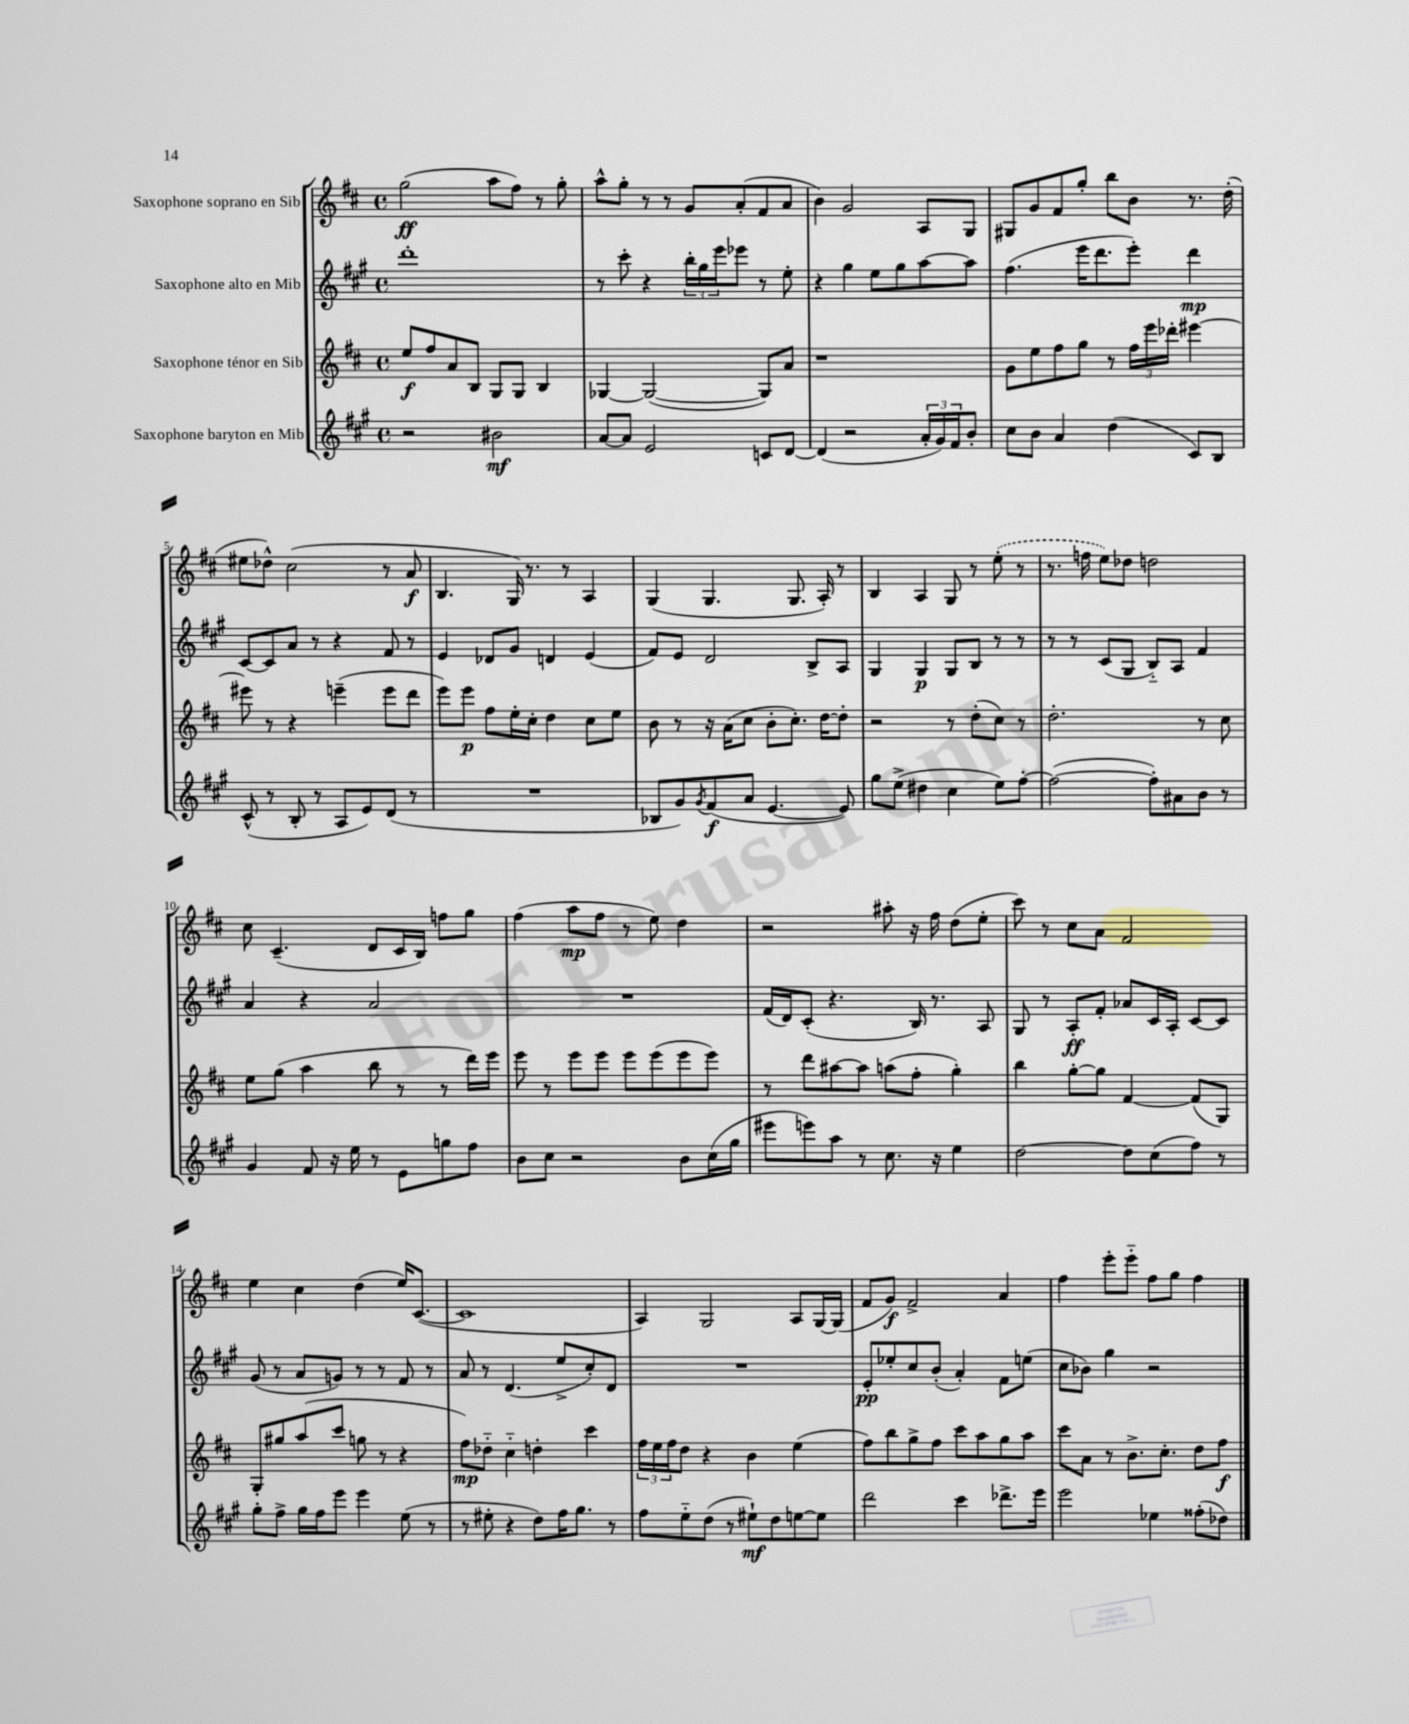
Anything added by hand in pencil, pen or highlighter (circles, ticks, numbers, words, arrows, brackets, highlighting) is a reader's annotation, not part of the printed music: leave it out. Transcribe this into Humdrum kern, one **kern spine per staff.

**kern	**kern	**kern	**kern
*staff4	*staff3	*staff2	*staff1
*clefG2	*clefG2	*clefG2	*clefG2
*k[f#c#g#]	*k[f#c#]	*k[f#c#g#]	*k[f#c#]
*M4/4	*M4/4	*M4/4	*M4/4
*met(c)	*met(c)	*met(c)	*met(c)
2r	8ee/L	1ddd'	(2gg\
.	8ff#/	.	.
.	8a/	.	.
.	8B/J	.	.
2b#\	8G/L	.	8aa\L
.	8G/J	.	8ff#\J)
.	4B/	.	8r
.	.	.	8gg'\
=	=	=	=
[8a/L	[4G-/	8r	8aa^^\L
8a/]J	.	8ccc#'\	8gg'\J
2e/	(2G-/_	4r	8r
.	.	.	8r
.	.	24bb'\LL	8g/L
.	.	24gg#\	.
.	.	24eee\J	.
.	.	8eee-\J	(8a'/
8c/L	8G-/]L)	8r	8f#/
[8d/J	8a/J	8ee'\	8a/J
=	=	=	=
(4d/]	1r	4r	4b\)
2r	.	4gg#\	2g/
.	.	8ee\L	.
.	.	8gg#\	.
24a'/LL	.	[8aa\	8A/L
24g#/)	.	.	.
24f#/J	.	.	.
8b'/J	.	8aa\]J	8G/J
=	=	=	=
8cc#\L	8g\L	(4.ff#\	8G#/L
8b\J	8ee\	.	8g/
4a/	8ff#\	.	8f#/
.	8gg\J	16eee\LK	8gg'/J
.	.	8.ddd\	.
(4dd\	8r	.	8bb\L
.	24ff#\LL	8eee'\J)	8b\J
.	24eee\	.	.
.	24ddd-'\JJ	.	.
8c#/L)	[4eee#\	4ddd\	8.r
8B/J	.	.	.
.	.	.	(16dd'\
=	=	=	=
(8c#^^/	8eee#\]	[8c#/L	8ee#\L
8r	8r	8c#/]	8dd-^^\J)
8B'/	4r	8a/J	(2cc#\
8r	.	8r	.
8A/L	(4eee~\	4r	.
8e/)	.	.	.
(8d/J	8eee\L	8f#/	8r
8r	8ddd\J	8r	8a/
=	=	=	=
1r	8eee\L)	4e/	4.B/
.	8eee\J	.	.
.	8ff#\L	8d-/L	.
.	16ee'\L	8g#/J	16G/)
.	16cc#'\JJ	.	8.r
.	4dd\	4d/	.
.	.	.	8r
.	8cc#\L	(4e/	4A/
.	8ee\J	.	.
=	=	=	=
8B-/L	8b\	8f#/L)	(4G/
8g#/)	8r	8e/J	.
8qg#/	.	.	.
(8f#/	16r	2d/	4.G/
.	(16a\LK	.	.
8a/J	8cc#\J	.	.
[4.e/	8b'\L	.	.
.	8.cc#'\J)	.	8.G/
.	.	8B^/L	.
.	[16dd\LK	.	16A'/)
8e/])	8dd'\]J	8A/J	8r
=	=	=	=
8gg#\L	2r	4G#/	4B/
(8ee^\J	.	.	.
4dd#\	.	4G#/	4A/
4cc#\	8r	8G#/L	8G/
.	(8dd'\L	8B/J	8r
8ee\L)	8cc#\J)	8r	(8ee'\
[8ff#'\J	8r	8r	8r
=	=	=	=
(2ff#\_	2.dd'\	8r	8.r
.	.	8r	.
.	.	.	16ff\
.	.	(8c#/L	8ee\L)
.	.	8G#/J	8dd-\J
8ff#'\]L)	.	8B'~/L)	2dd\
8a#\	.	8A/J	.
8b\J	8r	4f#/	.
8r	8cc#\	.	.
=	=	=	=
4g#/	8ee\L	4a/	8cc#\
.	(8gg\J	.	(4.c#~/
8f#/	4aa\	4r	.
16r	.	.	.
16ee\	.	.	.
8r	8bb\	2a/	8d/L
8e\L	8r	.	16c#/L
.	.	.	16B/JJ)
8gg\	8r	.	8ff\L
8ff#\J	16ddd\LL)	.	8gg\J
.	16eee\JJ	.	.
=	=	=	=
8b\L	8eee\	1r	(4ff#\
8cc#\J	8r	.	.
2r	8eee\L	.	8aa\L
.	8eee\J	.	8ff#\J
.	8eee\L	.	8r
.	(8eee\	.	8ee\)
8b\L	8eee\	.	4dd\
(16cc#\L	8eee\J)	.	.
16gg#\JJ	.	.	.
=	=	=	=
8eee#\L	8r	(16f#/LL	2r
.	.	16d/J)	.
8eee\)	8ddd\L	(8c#'/J	.
8aa\J	[8aa#\	4.r	.
8r	8aa#\]J	.	.
8.cc#\	(8aa\L	.	8aa#'\
.	8ff#'\J	16B/)	16r
16r	.	8.r	16ff#\
4ee\	4gg'\)	.	(8dd\L
.	.	8A/	8ee'\J
=	=	=	=
[2dd\	4bb\	8G#/	8ccc#\)
.	.	8r	8r
.	[8gg'\L	8A'/L	8cc#\L
.	8gg\]J	8f#'/J	8a\J
8dd\]L	[4f#/	8a-/L	2f#/
(8cc#\	.	16c#/L	.
.	.	16A'/JJ	.
8ff#\J)	(8f#/]L	[8c#/L	.
8r	8G/J)	8c#/]J	.
=	=	=	=
8gg#'\L	8G'/L	(8g#/	4ee\
8ff#^\J	8gg#/	8r	.
16gg#\LL	(8aa/	8a/L	4cc#\
16ff#\J	.	.	.
8eee\J	8ccc#/J	8g/J)	.
4eee\	8gg\	8r	(4dd\
.	8r	8r	.
(8ee\	4r	8f#/	16ee/LK)
.	.	.	([8.c#/J
8r	.	8r	.
=	=	=	=
8r	8ff#\L)	8a/	1c#]
8ee#'\	8dd-'~\J	8r	.
4r	4cc#'~\	(4.d/	.
8dd\L)	4dd'\	.	.
16ff#\K	.	8ee^/L	.
8.gg#\J	.	.	.
.	4ccc#\	8cc#'/)	.
8r	.	8d/J	.
=	=	=	=
8ff#\L	24ff#\LL	1r	4A/)
.	24ee\	.	.
.	24ff#\J	.	.
8ee'~\	8dd\J	.	.
(8dd\J	4r	.	2G/
8r	.	.	.
8ee#`\L)	4b\	.	.
8dd\	.	.	.
[8ee\	(4ee\	.	8A/L
8ee\]J	.	.	[16G/L
.	.	.	(16G/]JJ
=	=	=	=
2ddd\	8ff#\L)	8e'/L	8f#/L
.	8bb\	8ee-'/	8g/J)
.	8gg^\	8cc#/	2f#^/
.	8ff#\J	(8b'/J	.
4ccc#\	8ccc#\L	4a'/)	.
.	8aa\	.	.
8.ddd-^\L	8gg\	8f#\L	4a/
.	8aa\J	(8ee\J	.
16eee\Jk	.	.	.
=	=	=	=
2eee\	8ccc#\L	8cc#\L	4ff#\
.	8a\J	8b-\J)	.
.	8r	4gg#\	8eee'\L
.	8.b^\L	.	8eee'~\J
4ee-\	.	2r	8ff#\L
.	8.cc#'\J	.	.
.	.	.	8gg\J
(8ff##'\L	8dd\L	.	4ff#\
8dd-\J)	8ff#\J	.	.
==	==	==	==
*-	*-	*-	*-
